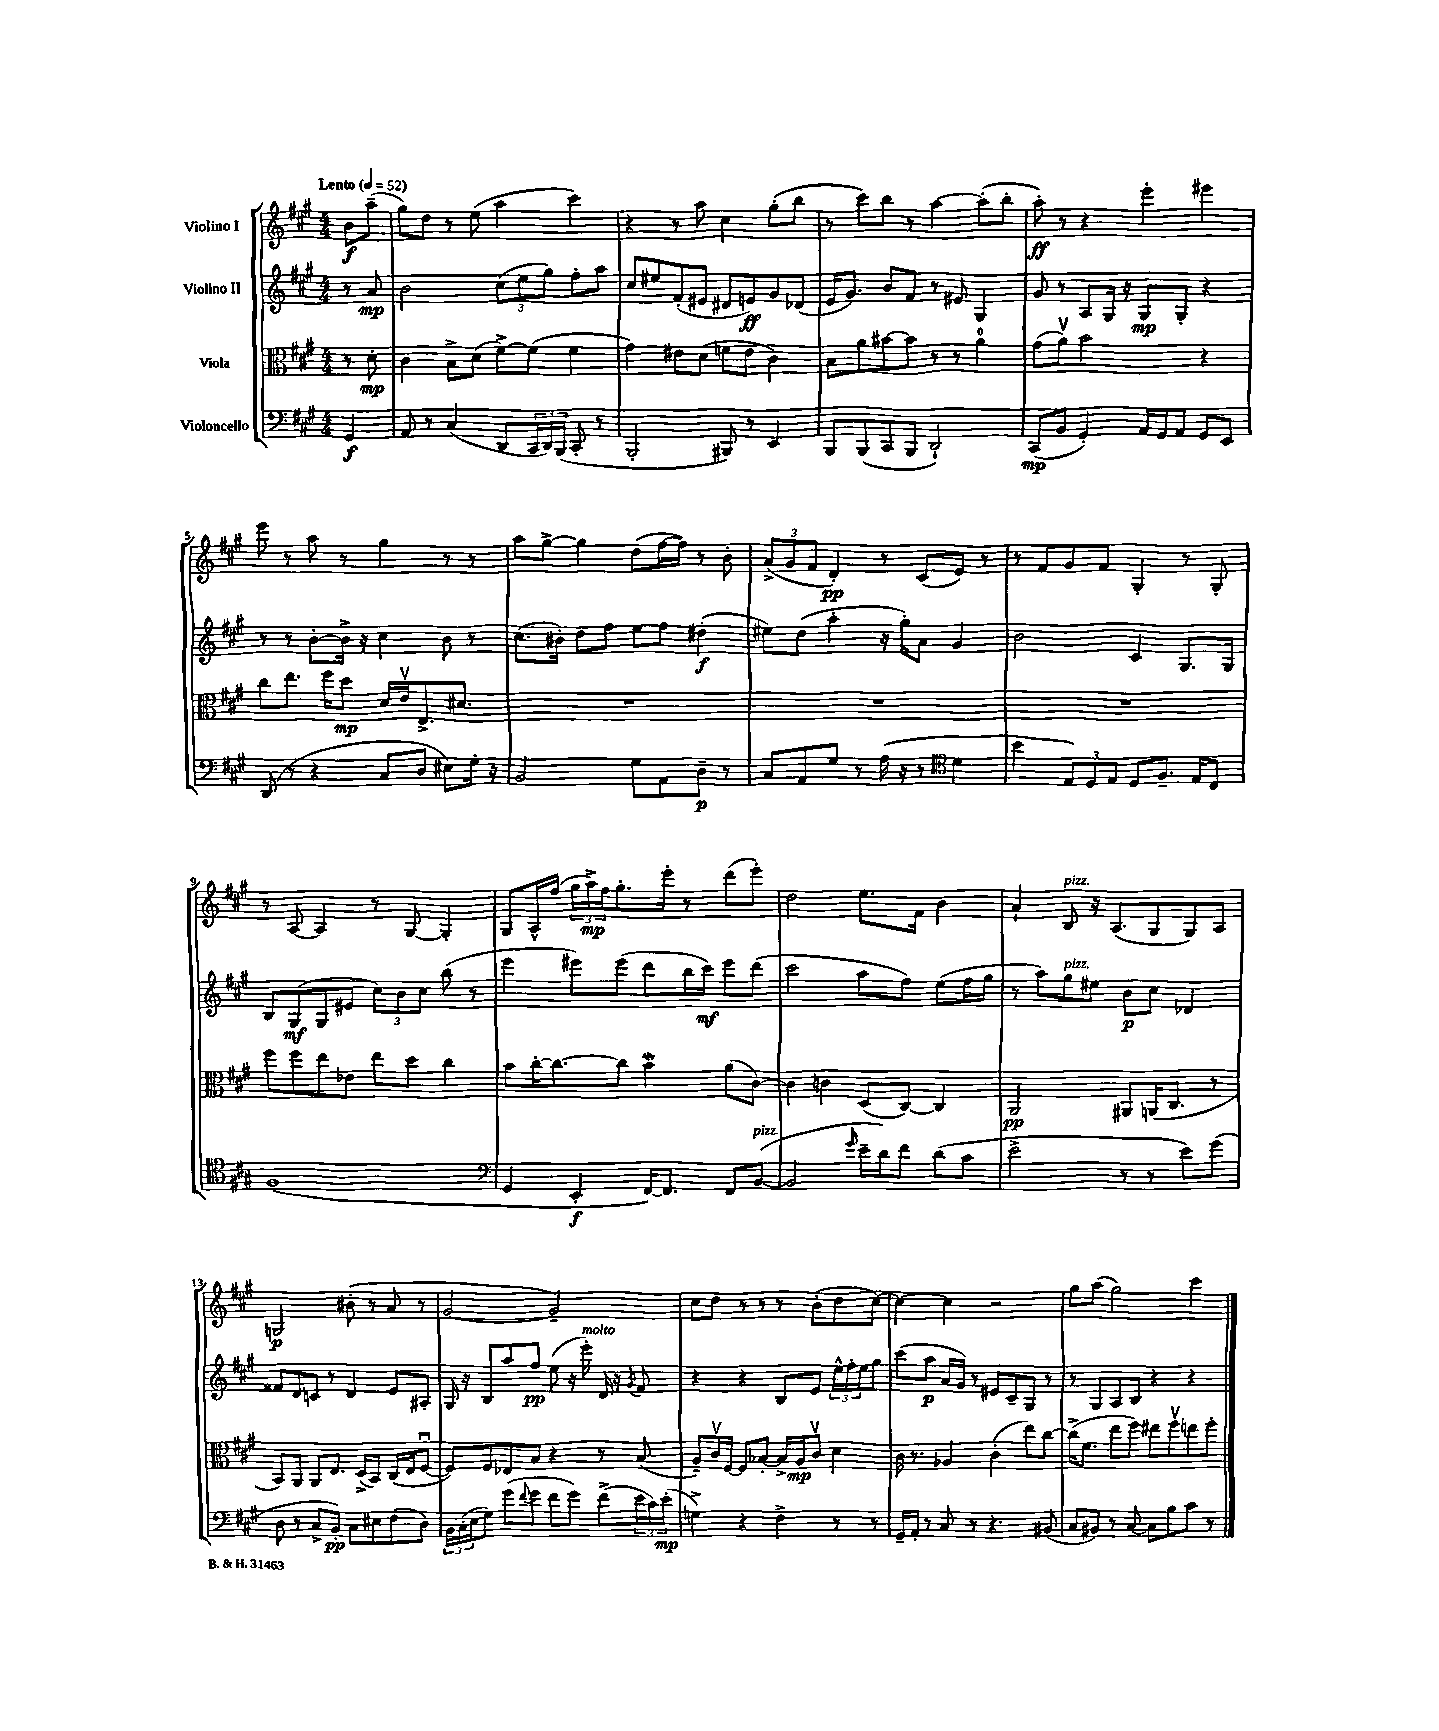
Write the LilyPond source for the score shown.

<<
\new StaffGroup <<
\new Staff = "s0" \with { instrumentName = "Violino I" } {
    \clef treble \key a \major \numericTimeSignature \time 4/4 \partial 4 \tempo "Lento" 4 = 52
    b'8\f a''8--( |
    gis''8) d''8 r8 e''8( a''4 cis'''4) |
    r4 r8 a''8 cis''4 gis''8-.( b''8 |
    r8 cis'''8) b''8 r8 a''4~ a''8-.( b''8-. |
    a''8-.\ff) r8 r4 e'''4-. eis'''4 |
    e'''8 r8 a''8 r8 gis''4 r8 r8 |
    a''8 gis''8~-> gis''4 d''8( fis''16~ fis''16) r8 b'8-. |
    \tuplet 3/2 { a'8->( gis'8 fis'8 } d'4-.\pp) r8 cis'8( e'8) r8 |
    r8 fis'8 gis'8 fis'8 gis4-. r8 gis8-. |
    r8 a8~ a4 r8 gis8~ gis4-. |
    gis8 a16-^ fis''16( \tuplet 3/2 { gis''16 a''16->\mp) fis''16 } gis''8.-. e'''16-. r8 d'''8( e'''8-.) |
    d''2 e''8. fis'16 b'4 |
    a'4-! b8^\markup { \italic "pizz." } r16 a8.( gis8 gis8) a8 |
    g2\p bis'8-.( r8 a'8 r8 |
    gis'2~ gis'2--) |
    cis''8 d''8 r8 r8 r8 b'8-.( d''8 cis''8~) |
    cis''4~ cis''4 r2 |
    gis''8 a''8( gis''2) cis'''4 \bar "|." |
}
\new Staff = "s1" \with { instrumentName = "Violino II" } {
    \clef treble \key a \major \numericTimeSignature \time 4/4 \partial 4
    r8 a'8\mp |
    b'2 \tuplet 3/2 { cis''8( e''8 gis''8) } fis''8-. a''8 |
    cis''8 eis''8 fis'8-.( eis'8 dis'8 e'8\ff) gis'8 des'8( |
    e'16 gis'8.) b'8 fis'8 r8 eis'8 gis4 |
    gis'8 r8 a8 gis16 r16 gis8\mp gis8-. r4 |
    r8 r8 b'8~-. b'16-> r16 cis''4 b'8 r8 |
    cis''8.( bis'16-.) d''8 fis''8 e''8 fis''8 dis''4-.\f( |
    eis''8) d''8( a''4-. r16 gis''16-.) a'8 gis'4 |
    b'2 cis'4 gis8. gis16 |
    b8 gis8\mf( gis8 eis'8 \tuplet 3/2 { cis''8) b'8 cis''8 } b''8( r8 |
    e'''4 eis'''8) eis'''8( d'''8 b''16 cis'''16\mf) eis'''8 d'''8( |
    cis'''2 a''8 fis''8) e''8( fis''16 gis''16 |
    r8 a''8) gis''8^\markup { \italic "pizz." } eis''8 b'8\p cis''8 des'4 |
    fisis'8 d'8 c'8 r8 d'4 e'8 ais8-. |
    gis16 r16 b8 a''8 fis''8\pp e''8( r16 e'''16-.^\markup { \italic "molto" }) d'16 r16 \acciaccatura { gis'8 } fis'8 |
    r4 r4 b8 e'8 \tuplet 3/2 { e''16-^ fis''16-. e''16 } gis''8 |
    cis'''8( a''8\p a'16 gis'16) r8 eis'8 cis'8-- gis8 r8 |
    r8 gis8 a8 b8 r4 r4 \bar "|." |
}
\new Staff = "s2" \with { instrumentName = "Viola" } {
    \clef alto \key a \major \numericTimeSignature \time 4/4 \partial 4
    r8 d'8-.\mp |
    cis'4 b8-> d'8( fis'8~->) fis'8( fis'4 |
    gis'4) eis'8 d'8( f'8 eis'8 cis'4) |
    b8 a'8 bis'8~ bis'8 r8 r8 a'4-0 |
    gis'8( a'8\upbow) b'2 r4 |
    cis''8 e''8. fis''16 d''8\mp d'16 e'16\upbow e8.-> dis'8. |
    R1 |
    R1 |
    R1 |
    fis''8 fis''8 e''8 ees'8 e''8 d''8 cis''4 |
    b'8 cis''16~-. cis''8.~ cis''8 b'4\mordent a'8( cis'8~) |
    cis'4 c'4 d8( cis8~) cis4 |
    a,2\pp ais,8 a,16( cis8. r8 |
    b,8) a,8 a,8 e8. d16->( b,8) cis16( e16 fis8~\downbow |
    fis8) fis8 ees8 b8 r4 r8 b8( |
    a8--) cis'16\upbow fis16~ fis8 bes8~-. bes16-> a16\mp cis'8\upbow d'4 |
    cis'16 r8. aes4 cis'4-.( e''8) cis''8~ |
    cis''16->( fis'8. e''8 fis''8) eis''8 fis''8\upbow e''8 fis''8-. \bar "|." |
}
\new Staff = "s3" \with { instrumentName = "Violoncello" } {
    \clef bass \key a \major \numericTimeSignature \time 4/4 \partial 4
    gis,4\f |
    a,8 r8 cis4( d,8 \tuplet 3/2 { cis,16 d,16) b,,16( } cis,8-. r8 |
    b,,2-. bis,,8) r8 e,4 |
    b,,8 b,,8( cis,8 b,,8 d,2-!) |
    cis,8\mp( b,8 gis,4-.) a,16 gis,16 a,8 gis,8 e,8 |
    d,8( r8 r4 cis8 d8 eis8) gis16-. r16 |
    b,2 gis8 a,8 d8--\p r8 |
    cis8 a,8 gis8 r8 a16( r16 r8 \clef tenor d'4 |
    b'4 \tuplet 3/2 { e8) d8 e8 } d8 fis8.-- e16 cis8 |
    fis1( |
    \clef bass gis,4 e,4-.\f fis,16~) fis,8. fis,8 b,8~^\markup { \italic "pizz." }( |
    b,2 \grace { gis'16 } e'16-- d'16) fis'8 d'8( cis'8 |
    e'2-> r8 r8 e'8) gis'8( |
    d8 r8 cis8-> b,8-.\pp) cis8 eis8 fis8( d8) |
    \tuplet 3/2 { b,16 cis16-.( e16 } gis8) gis'8( \appoggiatura { fis'8 } gis'8 fis'8 gis'8) fis'8->( \tuplet 3/2 { e'16 cis'16) e'16-.\mp( } |
    g4->) r4 fis4-> r8 r8 |
    gis,16-- a,16-. r8 cis8 r8 r4. bis,8( |
    cis8 bis,8) r8 cis8~ cis8 b8 cis'8 r8 \bar "|." |
}
>>
>>
